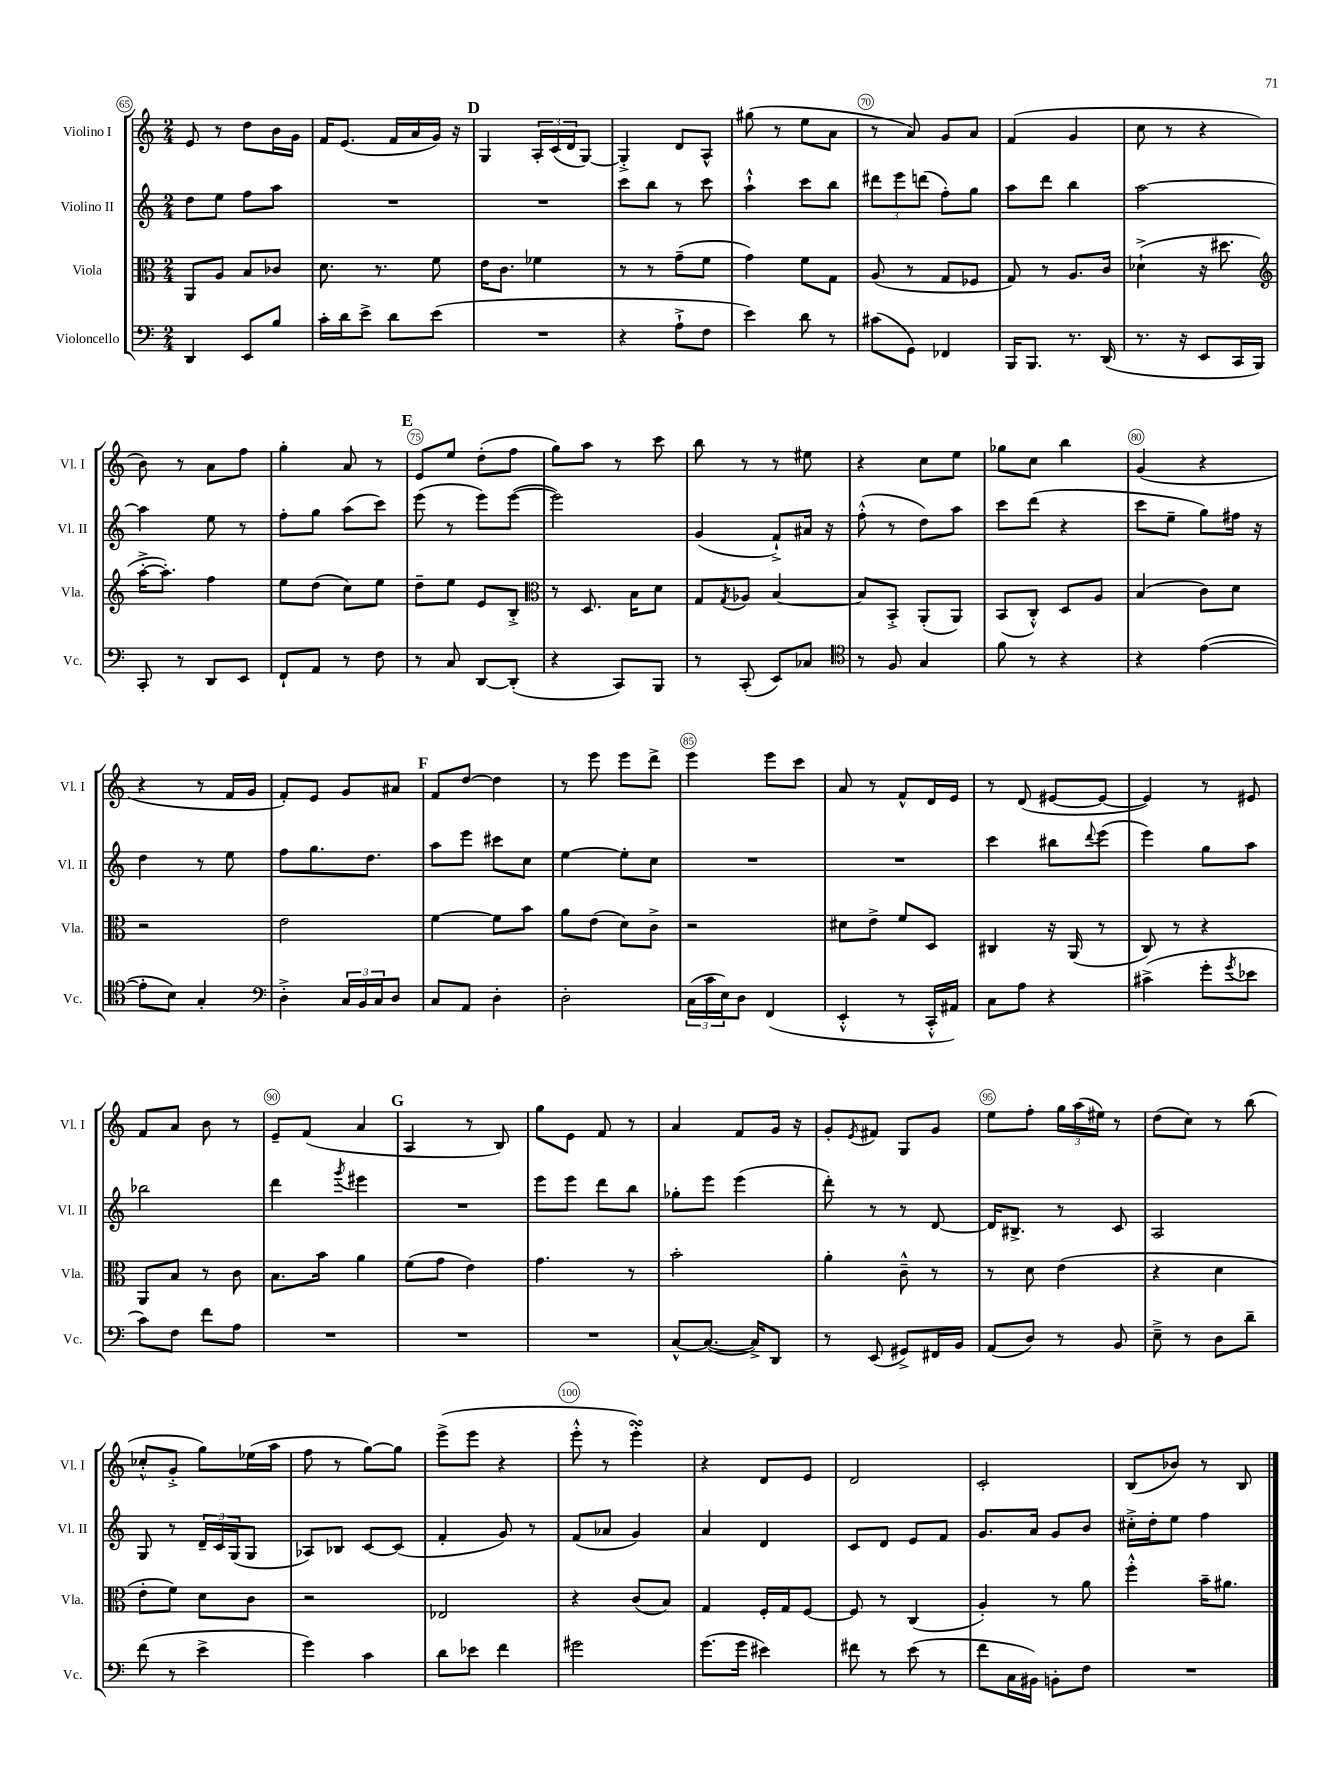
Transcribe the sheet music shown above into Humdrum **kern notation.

**kern	**kern	**kern	**kern
*part4	*part3	*part2	*part1
*staff4	*staff3	*staff2	*staff1
*I"Violoncello	*I"Viola	*I"Violino II	*I"Violino I
*I'Vc.	*I'Vla.	*I'Vl. II	*I'Vl. I
*clefF4	*clefC3	*clefG2	*clefG2
*k[]	*k[]	*k[]	*k[]
*M2/4	*M2/4	*M2/4	*M2/4
=65	=65	=65	=65
4DD/	8AA/L	8dd\L	8e/
.	8A/J	8ee\J	8r
8EE/L	8B/L	8ff\L	8dd\L
8B/J	8c-X/J	8aa\J	16b\L
.	.	.	16g\JJ
=66	=66	=66	=66
16c'\LL	8.d\	2r	16f/KL
16d\J	.	.	(8.e/J
8e^\J	.	.	.
.	8.r	.	.
8d\L	.	.	16f/LL
.	.	.	16a/
(8e\J	8f\	.	16g/JJ)
.	.	.	16r
!!LO:REH:place=s1:t=D
=67	=67	=67	=67
2r	16e\KL	2r	4G/
.	8.c\J	.	.
.	4f-X\	.	24A'/LL
.	.	.	(24c/
.	.	.	24d/J
.	.	.	[8G/J)
=68	=68	=68	=68
4r	8r	8ccc\L	4G'^/]
.	8r	8bb\J	.
8A`^\L	(8g~\L	8r	8d/L
8F\J	8f\J	8ccc\	8A^^/J
=69	=69	=69	=69
4e\)	4g\)	4aa`^^\	(8gg#X\
.	.	.	8r
8d\	8f\L	8ccc\L	8ee\L
8r	8G\J	8bb\J	8a\J
=70	=70	=70	=70
(8c#X\L	(8A/	12ddd#X\L	8r
.	.	12eee\	.
8GG\J)	8r	.	8a/)
.	.	(12dddn\J	.
4FF-X/	8G/L	8ff'\L)	8g/L
.	8F-X/J	8gg\J	8a/J
=71	=71	=71	=71
16BBB/KL	8G/)	8aa\L	(4f/
8.BBB/J	.	.	.
.	8r	8ddd\J	.
8.r	8.A/L	4bb\	4g/
(16DD/	16c/Jk	.	.
=72	=72	=72	=72
8.r	(4d-X`^\	[2aa\	8cc\
.	.	.	8r
16r	.	.	.
8EE/L	16r	.	4r
.	8.dd#X\	.	.
16CC/L	.	.	.
16BBB/JJ)	.	.	.
!!LO:LB:g=z
=73	=73	=73	=73
*	*clefG2	*	*
8CC'/	[16aa'^\KL	4aa\]	8b\)
.	8.aa'\J])	.	.
8r	.	.	8r
8DD/L	4ff\	8ee\	8a\L
8EE/J	.	8r	8ff\J
=74	=74	=74	=74
8FF`/L	8ee\L	8ff'\L	4gg'\
8AA/J	(8dd\J	8gg\J	.
8r	8cc\L)	(8aa\L	8a/
8F\	8ee\J	8ccc\J)	8r
!!LO:REH:place=s1:t=E
=75	=75	=75	=75
8r	8dd~\L	(8eee\	8e/L
8C/	8ee\J	8r	8ee/J
[8DD/L	8e/L	8eee\L)	(8dd'\L
(8DD'/J]	8B'^/J	([8eee\J	8ff\J
=76	=76	=76	=76
*	*clefC3	*	*
4r	8r	2eee\])	8gg\L)
.	8.D/	.	8aa\J
8CC/L)	.	.	8r
.	16B\KL	.	.
8BBB/J	8d\J	.	8ccc\
=77	=77	=77	=77
8r	8G/L	(4g/	8bb\
.	8qG/	.	.
(8CC'/	8A-X/J	.	8r
8EE/L)	[4B/	8f`^/L)	8r
8C-X/J	.	16a#X/Jk	8ee#X\
.	.	16r	.
=78	=78	=78	=78
*clefC4	*	*	*
8r	8B/L]	(8ff'^^\	4r
8F/	8BB'^/J	8r	.
4G/	(8AA'/L	8dd\L)	8cc\L
.	8AA/J)	8aa\J	8ee\J
=79	=79	=79	=79
8f\	(8BB/L	8ccc\L	8gg-X\L
8r	8C'^^/J)	(8ddd\J	8cc\J
4r	8D/L	4r	4bb\
.	8A/J	.	.
=80	=80	=80	=80
4r	(4B/	8ccc\L	(4g/
.	.	8ee~\J	.
([4e\	8c\L)	8gg\L)	4r
.	8d\J	16ff#X\Jk	.
.	.	16r	.
!!LO:LB:g=z
=81	=81	=81	=81
8e'\L]	2r	4dd\	4r
8B\J)	.	.	.
4G'/	.	8r	8r
.	.	8ee\	16f/LL
.	.	.	16g/JJ
=82	=82	=82	=82
*clefF4	*	*	*
4D'^\	2e\	8ff\L	8f'/L)
.	.	8.gg\	8e/J
24C/LL	.	.	8g/L
24BB/	.	.	.
.	.	8.dd\J	.
24C/J	.	.	.
8D/J	.	.	8a#X/J
!!LO:REH:place=s1:t=F
=83	=83	=83	=83
8C/L	[4f\	8aa\L	8f/L
8AA/J	.	8eee\J	[8dd/J
4D'\	8f\L]	8ccc#X\L	4dd\]
.	8b\J	8cc\J	.
=84	=84	=84	=84
2D'\	8a\L	[4ee\	8r
.	(8e\J	.	8eee\
.	8d\L)	8ee'\L]	8eee\L
.	8c^\J	8cc\J	8ddd^\J
=85	=85	=85	=85
(24C\LL	2r	2r	4eee\
24c\	.	.	.
24E\J)	.	.	.
8D\J	.	.	.
(4FF/	.	.	8eee\L
.	.	.	8ccc\J
=86	=86	=86	=86
4EE'^^/	8d#X\L	2r	8a/
.	8e^\J	.	8r
8r	8f/L	.	8f^^/L
16CC'^^/LL	8D/J	.	16d/L
16AA#X/JJ)	.	.	16e/JJ
=87	=87	=87	=87
8C\L	4C#X/	4ccc\	8r
8A\J	.	.	(8d/
4r	16r	8bb#X\L	[8e#X/L
.	(16AA/	.	.
.	.	8qqddd/	.
.	8r	(8eee\J	8e#/J_
=88	=88	=88	=88
(4c#X^\	8C/)	4eee\)	4e#/])
.	8r	.	.
8g'\L	4r	8gg\L	8r
8qg/	.	.	.
8e-X\J	.	8aa\J	8e#X/
!!LO:LB:g=z
=89	=89	=89	=89
8c\L)	8AA/L	2bb-X\	8f/L
8F\J	8B/J	.	8a/J
8f\L	8r	.	8b\
8A\J	8c\	.	8r
=90	=90	=90	=90
2r	8.B\L	4ddd\	8e~/L
.	.	.	(8f/J
.	16b\Jk	.	.
.	.	8qggg/	.
.	4a\	4eee#X\	4a/
!!LO:REH:place=s1:t=G
=91	=91	=91	=91
2r	(8f\L	2r	4A/
.	8g\J	.	.
.	4e\)	.	8r
.	.	.	8B/)
=92	=92	=92	=92
2r	4.g\	8eee\L	8gg\L
.	.	8eee\J	8e\J
.	.	8ddd\L	8f/
.	8r	8bb\J	8r
=93	=93	=93	=93
[8C^^/L	2b'\	8gg-X'\L	4a/
(8.C/J_	.	8eee\J	.
.	.	(4eee\	8f/L
16C^/KL])	.	.	.
8DD/J	.	.	16g/Jk
.	.	.	16r
=94	=94	=94	=94
8r	4a'\	8ddd'\)	8g'/L
.	.	.	8qe/
(8EE/	.	8r	8f#X/J
8GG#X^/L)	8c~^^\	8r	8G/L
16FF#X/L	8r	[8d/	8g/J
16BB/JJ	.	.	.
=95	=95	=95	=95
(8AA/L	8r	16d/KL]	8ee\L
.	.	8.B#X^/J	.
8D/J)	8d\	.	8ff'\J
8r	(4e\	8r	24gg\LL
.	.	.	(24aa\
.	.	.	24ee#X\JJ)
8BB/	.	8c/	8r
=96	=96	=96	=96
8E~^\	4r	2A/	(8dd\L
8r	.	.	8cc\J)
8D\L	4d\	.	8r
8d~\J	.	.	(8bb\
!!LO:LB:g=z
=97	=97	=97	=97
(8f\	8e'\L	8G/	8cc-X'^^/L
8r	8f\J)	8r	8g'^/J
4e^\	8d\L	24d~/LL	8gg\L)
.	.	24c/	.
.	.	(24G/J	.
.	8c\J	8G/J	(16ee-X\L
.	.	.	16aa\JJ
=98	=98	=98	=98
4g\)	2r	8A-X/L)	8ff\
.	.	8B-X/J	8r
4c\	.	[8c/L	[8gg\L)
.	.	(8c/J]	8gg\J]
=99	=99	=99	=99
8d\L	2E-X/	4f'/	(8eee^\L
8e-X\J	.	.	8eee\J
4f\	.	8g/)	4r
.	.	8r	.
=100	=100	=100	=100
2g#X\	4r	(8f/L	8eee'^^\
.	.	8a-X/J	8r
.	(8c/L	4g/)	4eeesSsS'\)
.	8B/J)	.	.
=101	=101	=101	=101
(8.g\L	4G/	4a/	4r
16g\Jk	.	.	.
4e#X\)	16F'/LL	4d/	8d/L
.	16G/J	.	.
.	[8F/J	.	8e/J
=102	=102	=102	=102
8f#X\	8F/]	8c/L	2d/
8r	8r	8d/J	.
(8e\	(4C/	8e/L	.
8r	.	8f/J	.
=103	=103	=103	=103
8f\L	4A'/)	8.g/L	2c'/
16C\L	.	.	.
16BB#X\JJ)	.	16a/Jk	.
8BBn'\L	8r	8g/L	.
8F\J	8a\	8b/J	.
=104	=104	=104	=104
2r	4ff'^^\	16cc#X'^\LL	(8B/L
.	.	16dd'\J	.
.	.	8ee\J	8b-X/J)
.	16b~\KL	4ff\	8r
.	8.a#X\J	.	.
.	.	.	8B/
==	==	==	==
*-	*-	*-	*-
